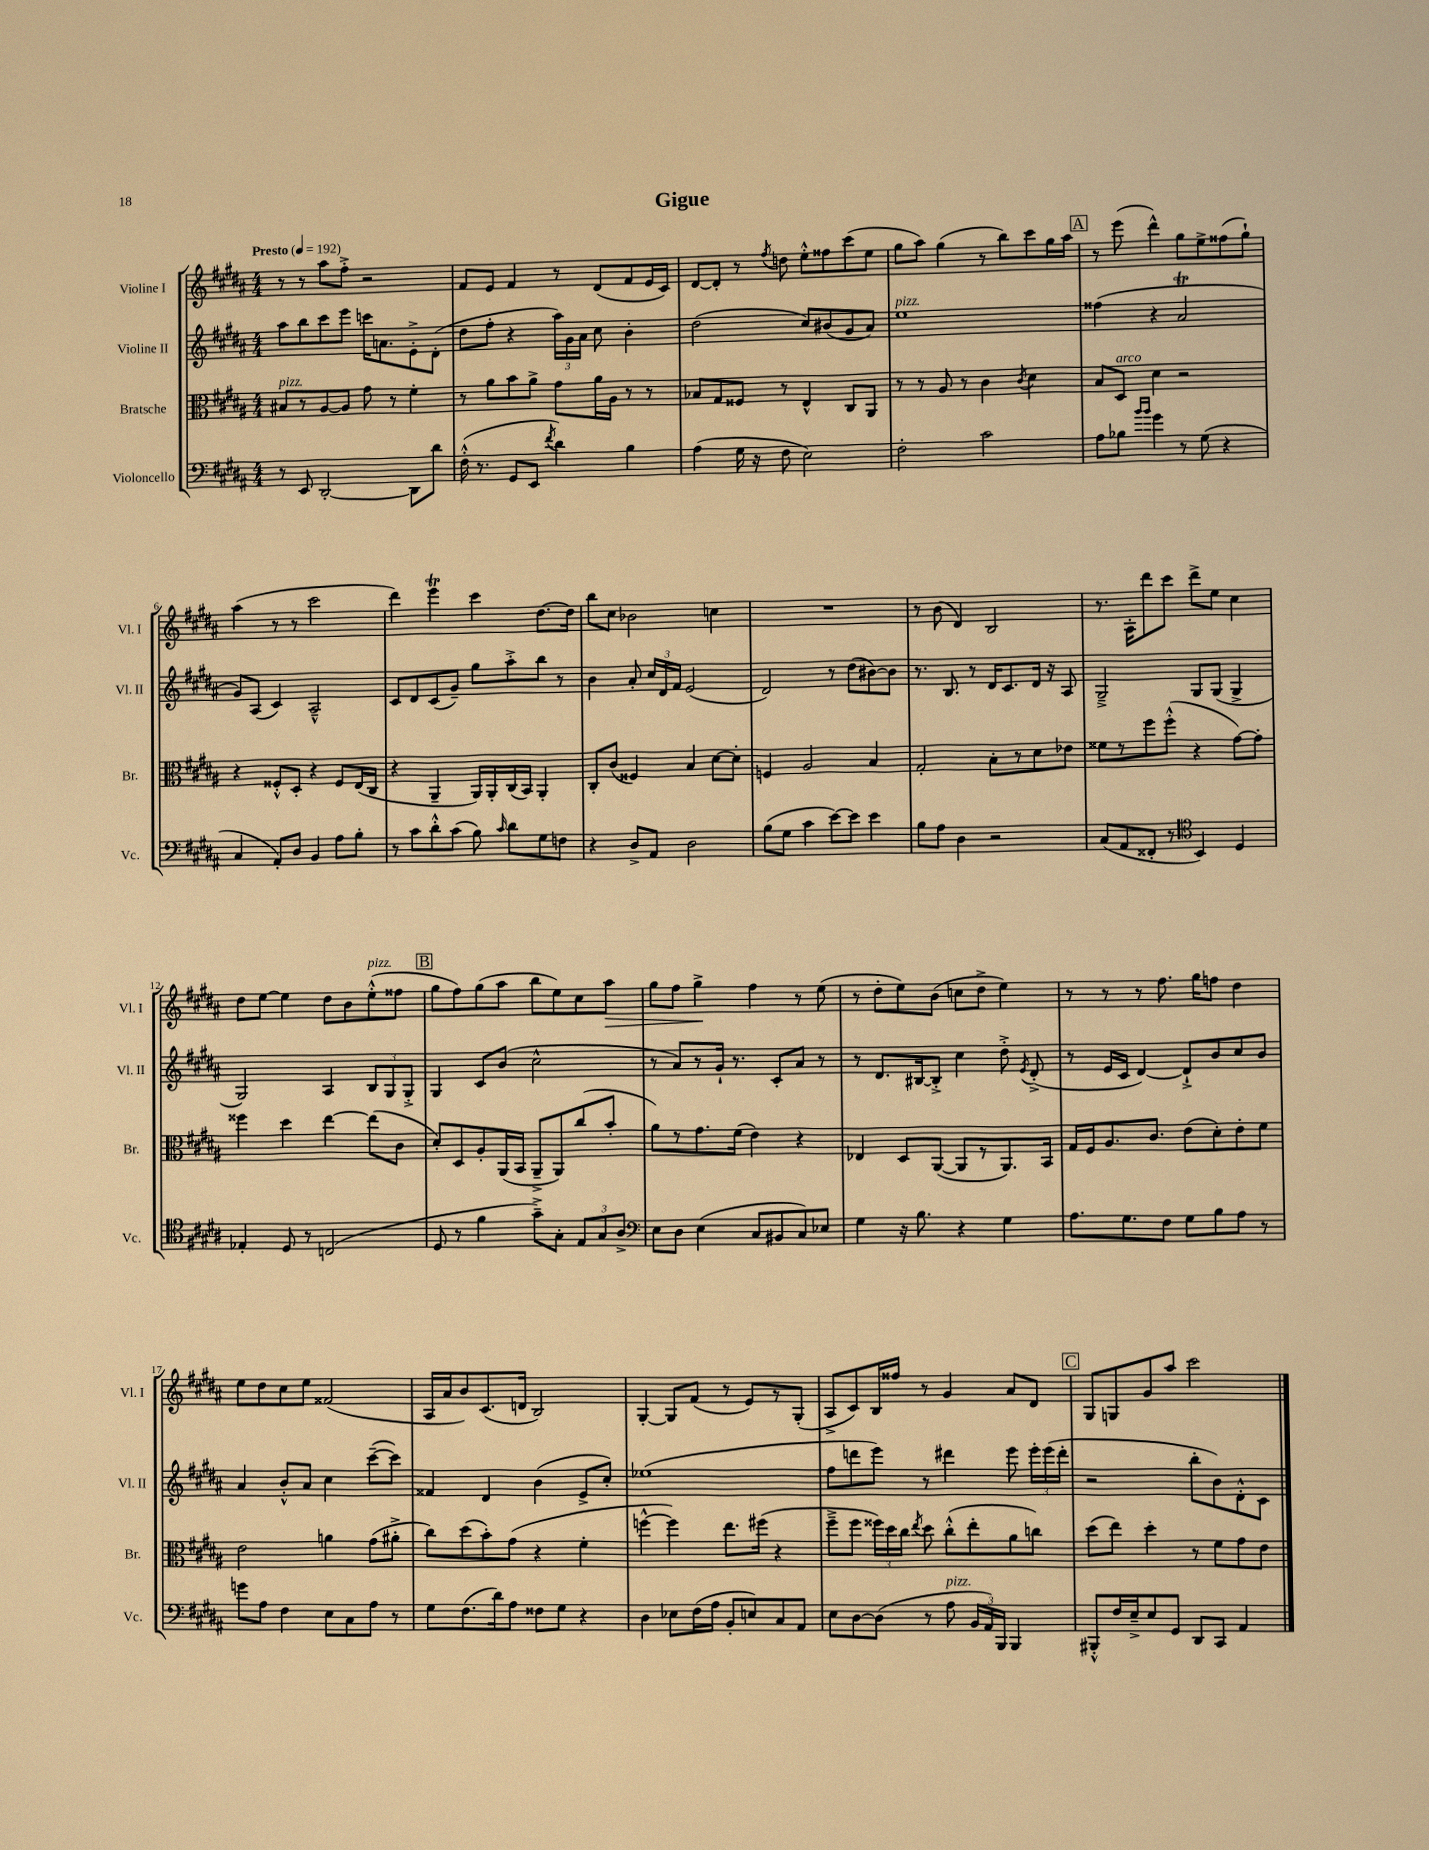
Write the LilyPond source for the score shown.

\header { title = "Gigue" }
<<
\new StaffGroup <<
\new Staff = "s0" \with { instrumentName = "Violine I" shortInstrumentName = "Vl. I" } {
    \clef treble \key b \major \numericTimeSignature \time 4/4 \tempo "Presto" 4 = 192
    \autoBeamOff r8 r8 ais''8[ fis''8]-.-> r2 |
    fis'8[ e'8] fis'4 r8 dis'8[( fis'8 e'16 cis'16]) |
    dis'8[~ dis'8]-. r8 \acciaccatura { fis''8 } d''8 e''8[-.-^ fisis''8 cis'''8( e''8] |
    gis''8[ ais''8]) gis''4( r8 b''8[) cis'''8 gis''16 ais''16] |
    \mark \markup { \box "A" } r8 e'''8( dis'''4-^) gis''8[ e''8-> fisis''8( gis''8]-!) |
    ais''4( r8 r8 cis'''2 |
    dis'''4) e'''4\trill cis'''4 dis''8.[~ dis''16] |
    b''8[ cis''8] bes'2 c''4 |
    R1 |
    r8 b'8( dis'4) b2 |
    r8. ais16[-. dis'''8 cis'''8] dis'''8[-> e''8] cis''4 |
    dis''8[ e''8]~ e''4 dis''8[ b'8 e''8-.-^^\markup { \italic "pizz." }( fisis''8] |
    \mark \markup { \box "B" } gis''8[ fis''8) gis''8( ais''8] b''8[ e''8) cis''8 ais''8]\> |
    gis''8[ fis''8] gis''4->\! fis''4 r8 e''8( |
    r8 dis''8[-. e''8) b'8]( c''8[ dis''8]-> e''4) |
    r8 r8 r8 fis''8. gis''16[ f''8] dis''4 |
    e''8[ dis''8 cis''8 e''8] fisis'2( |
    ais16[ ais'16 b'8) cis'8.( d'16] b2) |
    gis4~-. gis8[ fis'8]( r8 e'8[) r8 gis8]-.( |
    ais8[-> cis'8) b16 fisis''16] r8 gis'4 ais'8[ dis'8] |
    \mark \markup { \box "C" } gis8[ g8 gis'8 ais''8] cis'''2 \bar "|." |
}
\new Staff = "s1" \with { instrumentName = "Violine II" shortInstrumentName = "Vl. II" } {
    \clef treble \key b \major \numericTimeSignature \time 4/4
    \autoBeamOff ais''8[ b''8 cis'''8 e'''8] c'''16[ a'8. e'8-.-> dis'8]-.( |
    dis''8[ fis''8]-. r4 \tuplet 3/2 { ais''16[) gis'16 ais'16] } cis''8 b'4-. |
    dis''2( cis''8[) bis'8( gis'8 ais'8]) |
    e''1^\markup { \italic "pizz." } |
    \mark \markup { \box "A" } fisis''4( r4 ais'2\trill |
    gis'8[) ais8]( cis'4) ais2---^ |
    cis'8[ dis'8 cis'8( gis'8]--) gis''8[ ais''8-.-> b''8] r8 |
    b'4 ais'8-. \tuplet 3/2 { cis''16[ dis'16 fis'16] } e'2( |
    dis'2) r8 dis''8[( bis'8~) bis'8] |
    r8. b8. r8 dis'16[ cis'8. dis'16] r16 ais8 |
    gis2---> gis8[ gis8]( gis4-> |
    gis2) ais4 \tuplet 3/2 { b8[ gis8 gis8]-.-> } |
    \mark \markup { \box "B" } gis4 cis'8[ b'8]( cis''2-^ |
    r8 ais'8[) r8 gis'16]-! r8. cis'8[-. ais'8] r8 |
    r8 dis'8.[ bis16~ bis8]-.-> cis''4 dis''8-.-> \acciaccatura { e'8 } dis'8-.->( |
    r8 e'16[ cis'16] dis'4~) dis'8[-!-> b'8 cis''8 b'8] |
    ais'4 b'8[-.-^ ais'8] cis''4 cis'''8[~--( cis'''8]) |
    fisis'4 dis'4 b'4( e'8[-> cis''8]-.) |
    ees''1( |
    fis''8[ d'''8 e'''8]) r8 dis'''4 e'''8 \tuplet 3/2 { e'''16[-. e'''16( dis'''16]-. } |
    \mark \markup { \box "C" } r2 b''8[-. b'8) dis'8-.-^ cis'8] \bar "|." |
}
\new Staff = "s2" \with { instrumentName = "Bratsche" shortInstrumentName = "Br." } {
    \clef alto \key b \major \numericTimeSignature \time 4/4
    \autoBeamOff bis8[^\markup { \italic "pizz." } r8 ais8~ ais8] gis'8 r8 fis'4-. |
    r8 ais'8[ b'8 ais'8]-> gis'8[ ais'16 ais16] r8 r8 |
    bes8[ gis8 fisis8] r8 e4-^ cis8[ ais,8] |
    r8 r8 ais8 r8 cis'4 \acciaccatura { cis'8 } dis'4 |
    \mark \markup { \box "A" } b8[ dis8]^\markup { \italic "arco" } dis'4 r2 |
    r4 fisis8[-.-^ dis8]-. r4 fisis8[ e16( cis16] |
    r4 ais,4-- ais,16[) ais,16-. cis16( b,16]) ais,4-. |
    cis8[-. cis'8]( fisis4) b4 dis'8[~ dis'8]-. |
    f4 ais2 b4 |
    gis2-. b8[-. r8 dis'8 ees'8] |
    fisis'8[ r8 fis''8 fis''8]-.-^( r4 gis'8[~) gis'8]-. |
    fisis''4 dis''4 e''4~ e''8[( cis'8] |
    \mark \markup { \box "B" } dis'8[-.) dis8 ais8-. ais,16( b,16] ais,8[---> ais,8) cis''8( b'8]-. |
    ais'8[) r8 gis'8. fis'16]( e'4) r4 |
    ees4 dis8[ ais,8]~( ais,8[ r8 ais,8.) b,16] |
    gis16[ fis16 ais8. cis'8.] e'8[( dis'8-.) e'8-. fis'8] |
    e'2 a'4 gis'8[( ais'8]-.-> |
    cis''8[) dis''8( b'8-.) gis'8]( r4 fis'4-. |
    f''4~-^ f''4) e''8.[ fis''16]( r4 |
    fis''8[---> fis''8] \tuplet 3/2 { fisis''16[) dis''16 cis''16] } \acciaccatura { e''8 } dis''8 cis''8[-.-^( e''8-. ais'8 c''8]) |
    \mark \markup { \box "C" } dis''8[( e''8]) dis''4-. r8 fis'8[ gis'8 e'8] \bar "|." |
}
\new Staff = "s3" \with { instrumentName = "Violoncello" shortInstrumentName = "Vc." } {
    \clef bass \key b \major \numericTimeSignature \time 4/4
    \autoBeamOff r8 e,8 dis,2~-. dis,8[ dis'8] |
    fis16-.-^( r8. gis,8[ e,8] \acciaccatura { fis'8 } dis'4) b4 |
    ais4( gis16 r16 fis8 e2) |
    fis2-. cis'2 |
    \mark \markup { \box "A" } ais8[ bes8] \grace { b'16[ b'16] } gis'4 r8 gis8( r4 |
    cis4 ais,8[-.) dis8] b,4 ais8[ b8]-. |
    r8 cis'8[ dis'8-.-^ cis'8]( b8) \grace { cis'16 } dis'8[ gis8 f8] |
    r4 dis8[-> ais,8] dis2 |
    b8[( gis8] cis'4 e'8[~) e'8] e'4 |
    b8[ ais8] dis4 r2 |
    cis8[( ais,8 fisis,8]-. r8 \clef tenor b,4) dis4 |
    ees4-. dis8 r8 c2( |
    \mark \markup { \box "B" } dis8 r8 fis'4 gis'8[--->) gis8]-. \tuplet 3/2 { e8[ gis8 ais8]-> } |
    \clef bass e8[ dis8] e4( cis8[ bis,8 cis8) ees8] |
    gis4 r16 b8. r4 gis4 |
    ais8.[ gis8. fis8] gis8[ b8 ais8] r8 |
    g'8[ ais8] fis4 e8[ cis8 ais8] r8 |
    gis8[ fis8.( dis'16) ais8] fisis8[ gis8] r4 |
    dis4 ees8[ fis16( ais16] b,8[-. e8) cis8 ais,8] |
    e8[ dis8~ dis8]( r8 ais8^\markup { \italic "pizz." } \tuplet 3/2 { b,16[ ais,16) b,,16] } b,,4 |
    \mark \markup { \box "C" } bis,,8[-.-^ fis16 e16---> e8 gis,8] dis,8[ cis,8] ais,4 \bar "|." |
}
>>
>>
